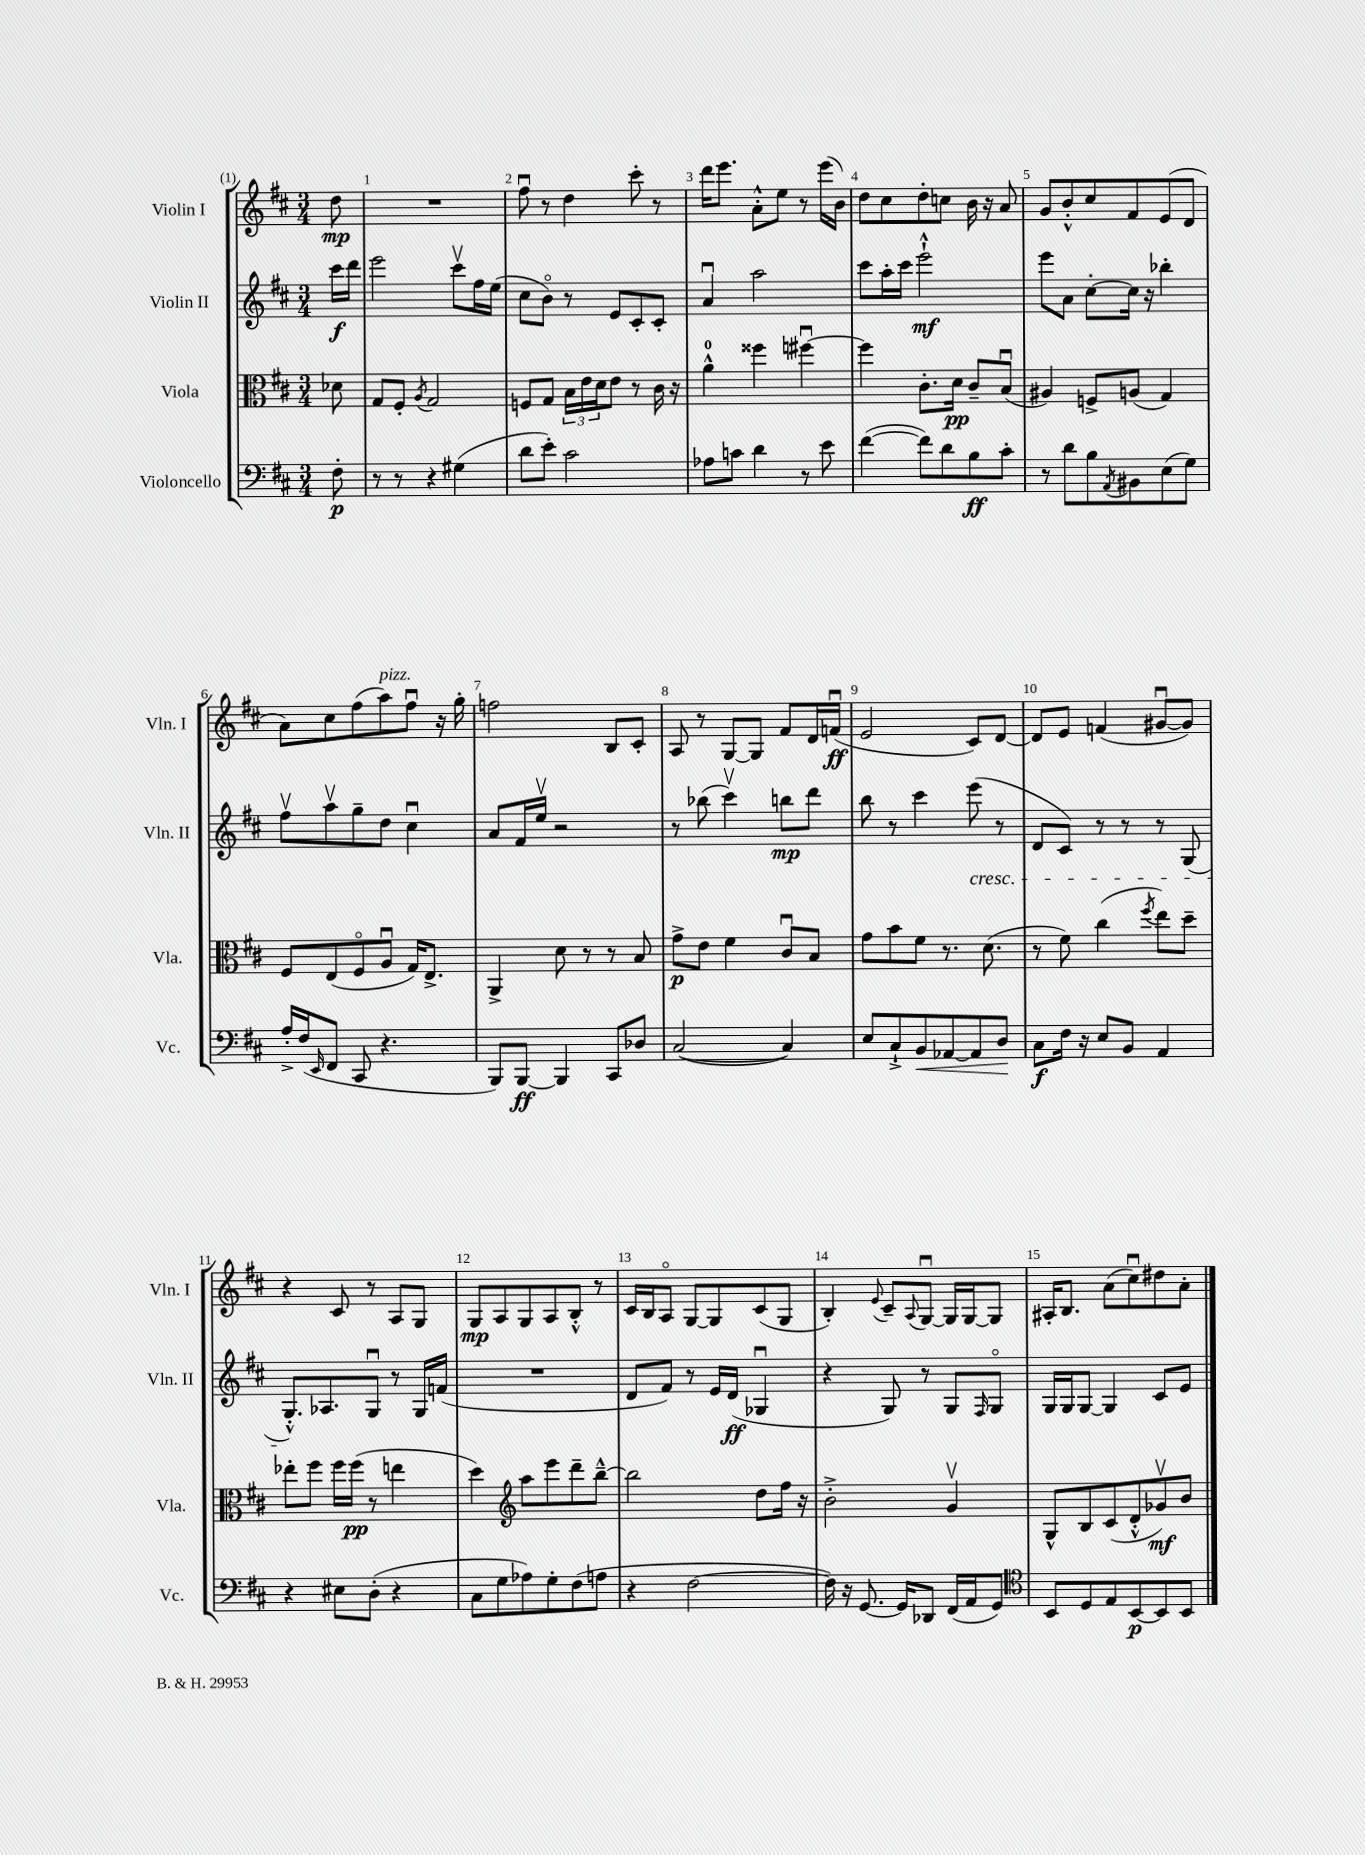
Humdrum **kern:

**kern	**kern	**kern	**kern
*staff4	*staff3	*staff2	*staff1
*clefF4	*clefC3	*clefG2	*clefG2
*k[f#c#]	*k[f#c#]	*k[f#c#]	*k[f#c#]
*M3/4	*M3/4	*M3/4	*M3/4
8F#'	8d-	16ccc#	8dd
.	.	16ddd	.
=	=	=	=
8r	8G	2eee	2.r
8r	8F#'	.	.
.	8qA	.	.
4r	2G	.	.
(4G#	.	8ccc#v	.
.	.	16ff#	.
.	.	(16ee	.
=	=	=	=
8d	8F	8cc#	8ff#u
8e')	8G	8bo)	8r
2c#	24B	8r	4dd
.	24e	.	.
.	24d	.	.
.	8e	8e	.
.	8r	8c#'	8ccc#'
.	16c#	8c#'	8r
.	16r	.	.
=	=	=	=
8A-	4a^^	4au	16ddd
.	.	.	8.eee
8c	.	.	.
4d	4ff##	2aa	8a'^^
.	.	.	8ee
8r	[4ff#u	.	8r
8e	.	.	(16eee
.	.	.	16b)
=	=	=	=
([4f#	4ff#]	8ccc#	8dd
.	.	16aa'	8cc#
.	.	16ccc#	.
8f#])	8.c#'	2eee`^^	8dd'
8d	.	.	8cc
.	16d	.	.
8B	8c#~	.	16b
.	.	.	16r
8c#'	(8Bu	.	8a
=	=	=	=
8r	4A#)	8eee	8g
8d	.	8a	8b'^^
8B	8F^	[8cc#'	8cc#
8qAA	.	.	.
8BB#	(8A	16cc#]	8f#
.	.	16r	.
(8E	4G)	4bb-'	(8e
8G)	.	.	8d
=	=	=	=
16A'^	8F#	8ff#v	8a)
(16F#	.	.	.
16qqEE	.	.	.
8FF#	(8E	8aav	8cc#
8CC#	8F#o	8gg~	(8ff#
4.r	8Au	8dd	8aa)
.	16G)	4cc#u	8ff#u
.	8.E^	.	.
.	.	.	16r
.	.	.	16gg'
=	=	=	=
8BBB)	4AA^	8a	2ff
[8BBB	.	16f#	.
.	.	16eev	.
4BBB]	8d	2r	.
.	8r	.	.
8CC#	8r	.	8B
8D-	8B	.	8c#'
=	=	=	=
([2C#	8g^	8r	8A
.	8e	(8bb-	8r
.	4f#	4ccc#v)	[8G
.	.	.	8G]
4C#])	8c#u	8bb	8f#
.	8B	8ddd	16d
.	.	.	(16fu
=	=	=	=
8E	8g	8bb	2e
8C#`^	8b	8r	.
8BB	8f#	4ccc#	.
[8AA-	8.r	.	.
8AA-]	.	(8eee	8c#)
.	(8.d	.	.
8D	.	8r	[8d
=	=	=	=
8C#	8r	8d	8d]
16F#	8f#)	8c#)	8e
16r	.	.	.
8E	(4cc#	8r	(4f
8BB	.	8r	.
.	8qff#	.	.
4AA	8ee)	8r	[8g#u
.	8dd~	(8G	8g#])
=	=	=	=
4r	8ee-'	8.G'^^)	4r
.	8ff#	.	.
.	.	8.A-	.
8E#	16ff#	.	8c#
.	(16ff#	.	.
(8D'	8r	8Gu	8r
4r	4ee	8r	8A
.	.	16G	8G
.	.	(16f	.
=	=	=	=
8C#	4dd)	2.r	8G
8G	.	.	8A
*	*clefG2	*	*
8A-)	8aa	.	8G
8G'	8eee	.	8A
(8F#	8ddd~	.	8B'^^
8A	[8bb~^^	.	8r
=	=	=	=
4r	2bb]	8d	16c#
.	.	.	16B
.	.	8f#)	8Ao
[2F#	.	8r	[8G
.	.	16e	8G]
.	.	(16d	.
.	8dd	4G-u	(8c#
.	16ff#	.	8G
.	16r	.	.
=	=	=	=
16F#])	2b'^	4r	4B')
16r	.	.	.
[8.GG	.	.	.
.	.	.	8qqe
.	.	8G)	8c#~
16GG]	.	.	.
.	.	.	8qqA
8DD-	.	8r	[8Gu
(16FF#	4gv	8G	16G]
16AA	.	.	[16G
.	.	16qqF#	.
8GG)	.	8Go	8G]
=	=	=	=
*clefC4	*	*	*
8BB	8G^^	16G	16A#'
.	.	16G	8.B
8D	8B	[8G	.
8E	(8c#	4G]	(8a
[8BB	8d'^^	.	8cc#u)
8BB]	8g-v)	8c#	8dd#
8BB	8b	8e	8a'
==	==	==	==
*-	*-	*-	*-
